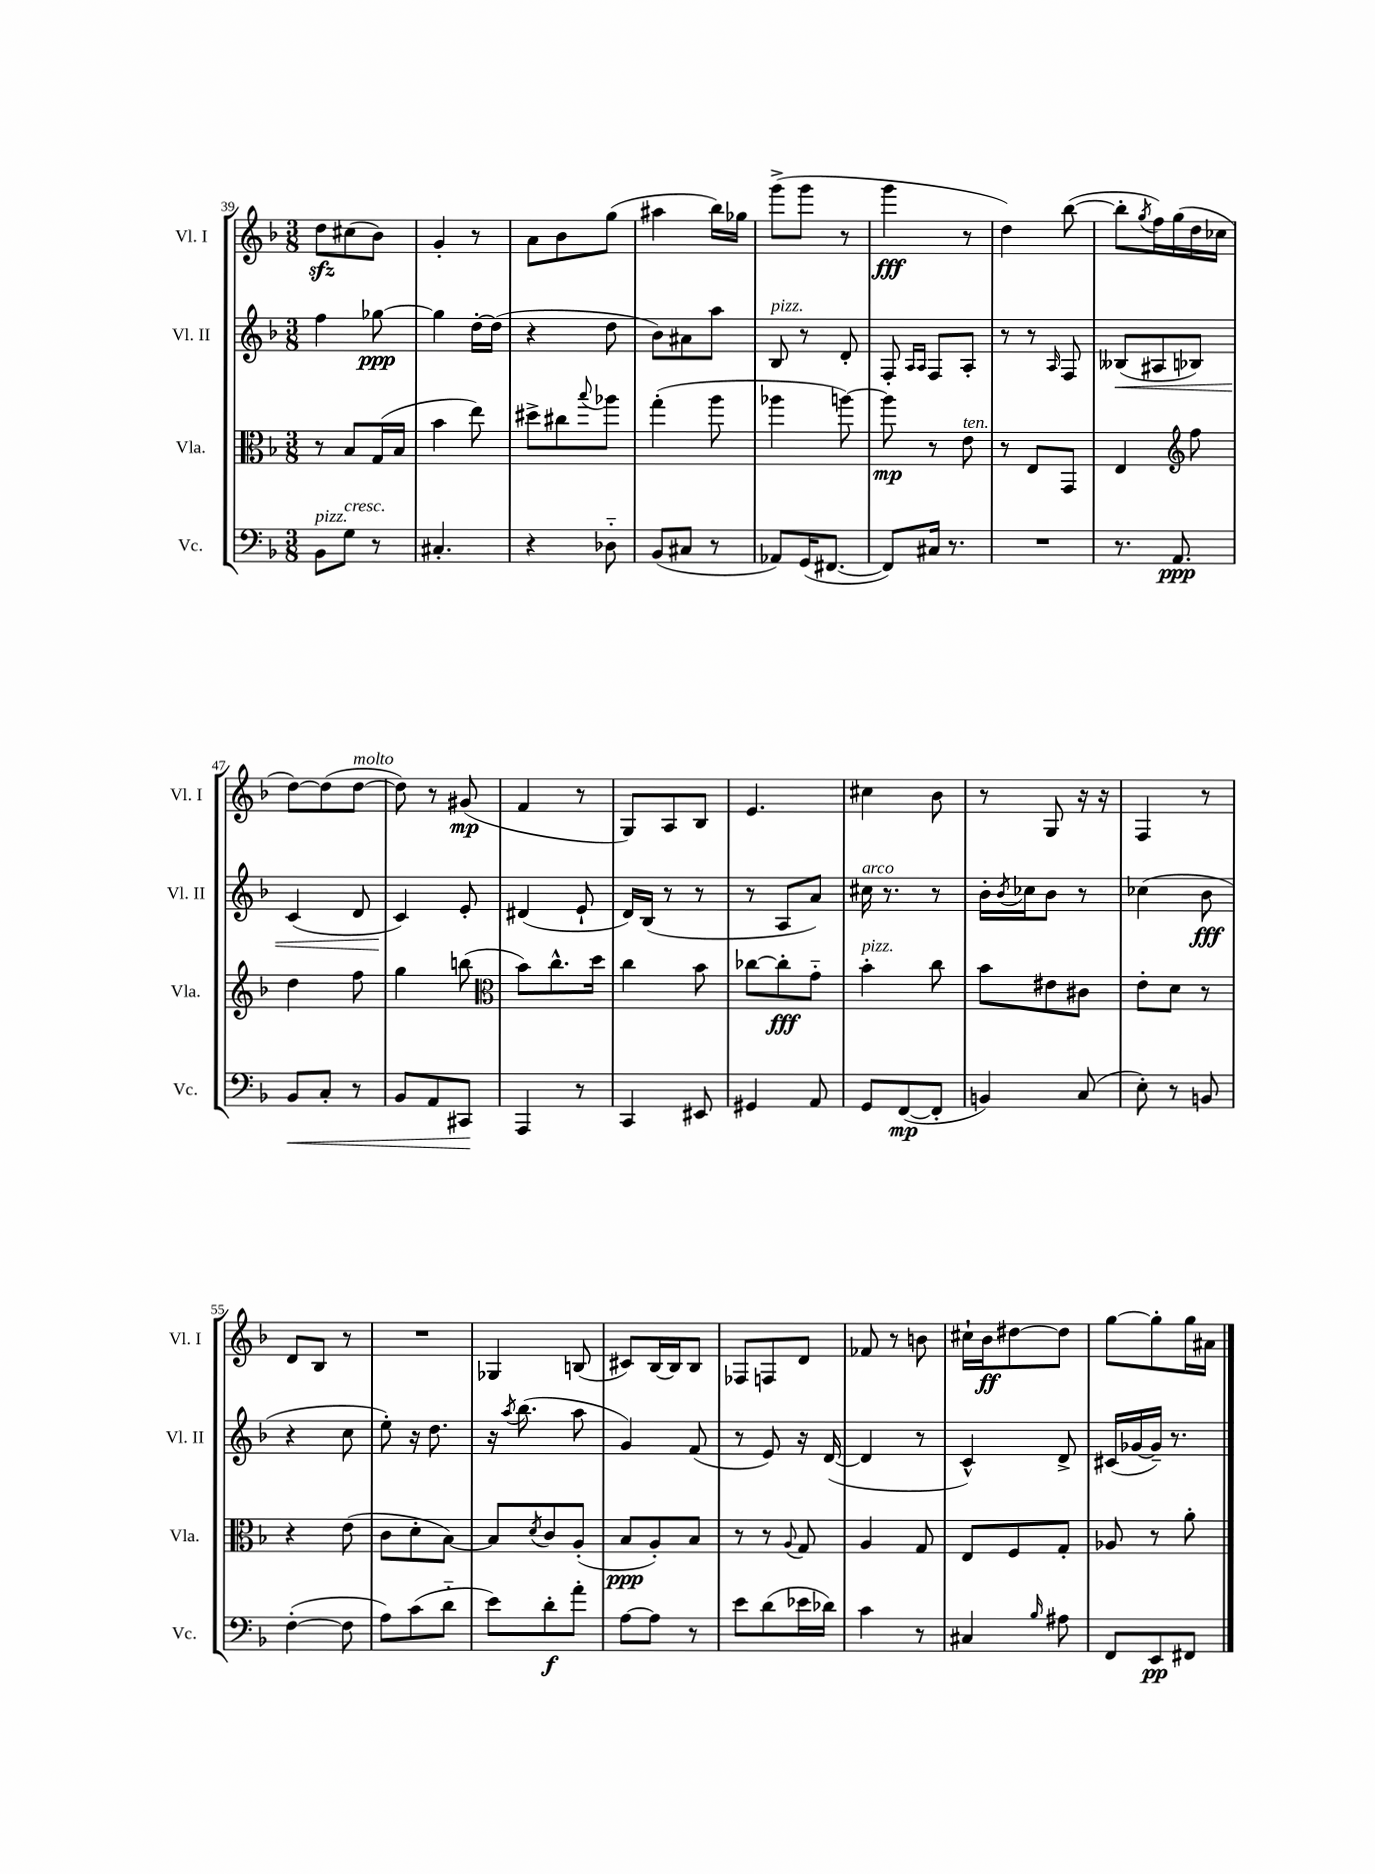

**kern	**kern	**kern	**kern
*staff4	*staff3	*staff2	*staff1
*clefF4	*clefC3	*clefG2	*clefG2
*k[b-]	*k[b-]	*k[b-]	*k[b-]
*M3/8	*M3/8	*M3/8	*M3/8
8BB-	8r	4ff	8dd
8G	8B-	.	(8cc#
8r	(16G	[8gg-	8b-)
.	16B-	.	.
=	=	=	=
4.C#'	4b-	4gg-]	4g'
.	8ee)	[16dd'	8r
.	.	(16dd]	.
=	=	=	=
4r	8dd#^	4r	8a
.	8cc#	.	8b-
.	8qqbb-	.	.
8D-'~	8aa-	8dd	(8gg
=	=	=	=
(8BB-	(4gg'	8b-)	4aa#
8C#	.	8a#	.
8r	8aa	8aa	16bb-)
.	.	.	16gg-
=	=	=	=
8AA-)	4aa-	8B-	(8ggg^
(16GG	.	8r	8ggg
[8.FF#	.	.	.
.	[8aa)	8d'	8r
=	=	=	=
8FF#])	8aa]	8F'	4ggg
.	.	16qqA	.
.	.	16qqA	.
16C#	8r	8F	.
8.r	.	.	.
.	8e	8A'	8r
=	=	=	=
4.r	8r	8r	4dd)
.	8E	8r	.
.	.	16qqA	.
.	8GG	8F	([8bb-
=	=	=	=
8.r	4E	(8B--	8bb-']
.	.	.	8qgg
.	.	8A#	16ff)
8.AA	.	.	(16gg
*	*clefG2	*	*
.	8ff	8B-)	16dd
.	.	.	16cc-
=	=	=	=
8BB-	4dd	(4c	[8dd)
8C'	.	.	(8dd]
8r	8ff	8d	[8dd
=	=	=	=
8BB-	4gg	4c)	8dd])
8AA	.	.	8r
8CC#	(8bb	8e'	(8g#
=	=	=	=
*	*clefC3	*	*
4AAA	8b-)	(4d#	4f
.	8.cc^^	.	.
8r	.	8e`	8r
.	16dd	.	.
=	=	=	=
4CC	4cc	16d)	8G)
.	.	(16B-	.
.	.	8r	8A
8EE#	8b-	8r	8B-
=	=	=	=
4GG#	[8cc-	8r	4.e
.	8cc-']	8A	.
8AA	8g'~	8a)	.
=	=	=	=
8GG	4b-'	16cc#	4cc#
.	.	8.r	.
([8FF	.	.	.
8FF']	8cc	8r	8b-
=	=	=	=
4BB)	8b-	16b-'	8r
.	.	8qb-	.
.	.	16cc-	.
.	8e#	8b-	8G
(8C	8c#	8r	16r
.	.	.	16r
=	=	=	=
8E')	8e'	(4cc-	4F
8r	8d	.	.
8BB	8r	8b-	8r
=	=	=	=
([4F'	4r	4r	8d
.	.	.	8B-
8F]	(8e	8cc	8r
=	=	=	=
8A)	8c	8ee')	4.r
(8c	8d'	16r	.
.	.	8.dd	.
8d'~	[8B-)	.	.
=	=	=	=
8e)	8B-]	16r	4G-
.	.	8qaa	.
.	.	(8.bb-	.
.	8qd	.	.
8d'	8c	.	.
8a'	(8A'	8aa	(8B
=	=	=	=
[8A	8B-	4g)	8c#)
8A]	8A')	.	[16B-
.	.	.	16B-]
8r	8B-	(8f	8B-
=	=	=	=
8e	8r	8r	8F-
(8d	8r	8e)	8F
.	8qqA	.	.
16e-	8G	16r	8d
16d-)	.	([16d	.
=	=	=	=
4c	4A	4d]	8f-
.	.	.	8r
8r	8G	8r	8b
=	=	=	=
4C#	8E	4c^^)	16cc#`
.	.	.	16b-
.	8F	.	[8dd#
16qqB-	.	.	.
8A#	8G'	8d^	8dd#]
=	=	=	=
8FF	8A-	(16c#	[8gg
.	.	[16g-	.
8EE	8r	16g-~])	8gg']
.	.	8.r	.
8FF#	8a'	.	16gg
.	.	.	16a#
==	==	==	==
*-	*-	*-	*-
